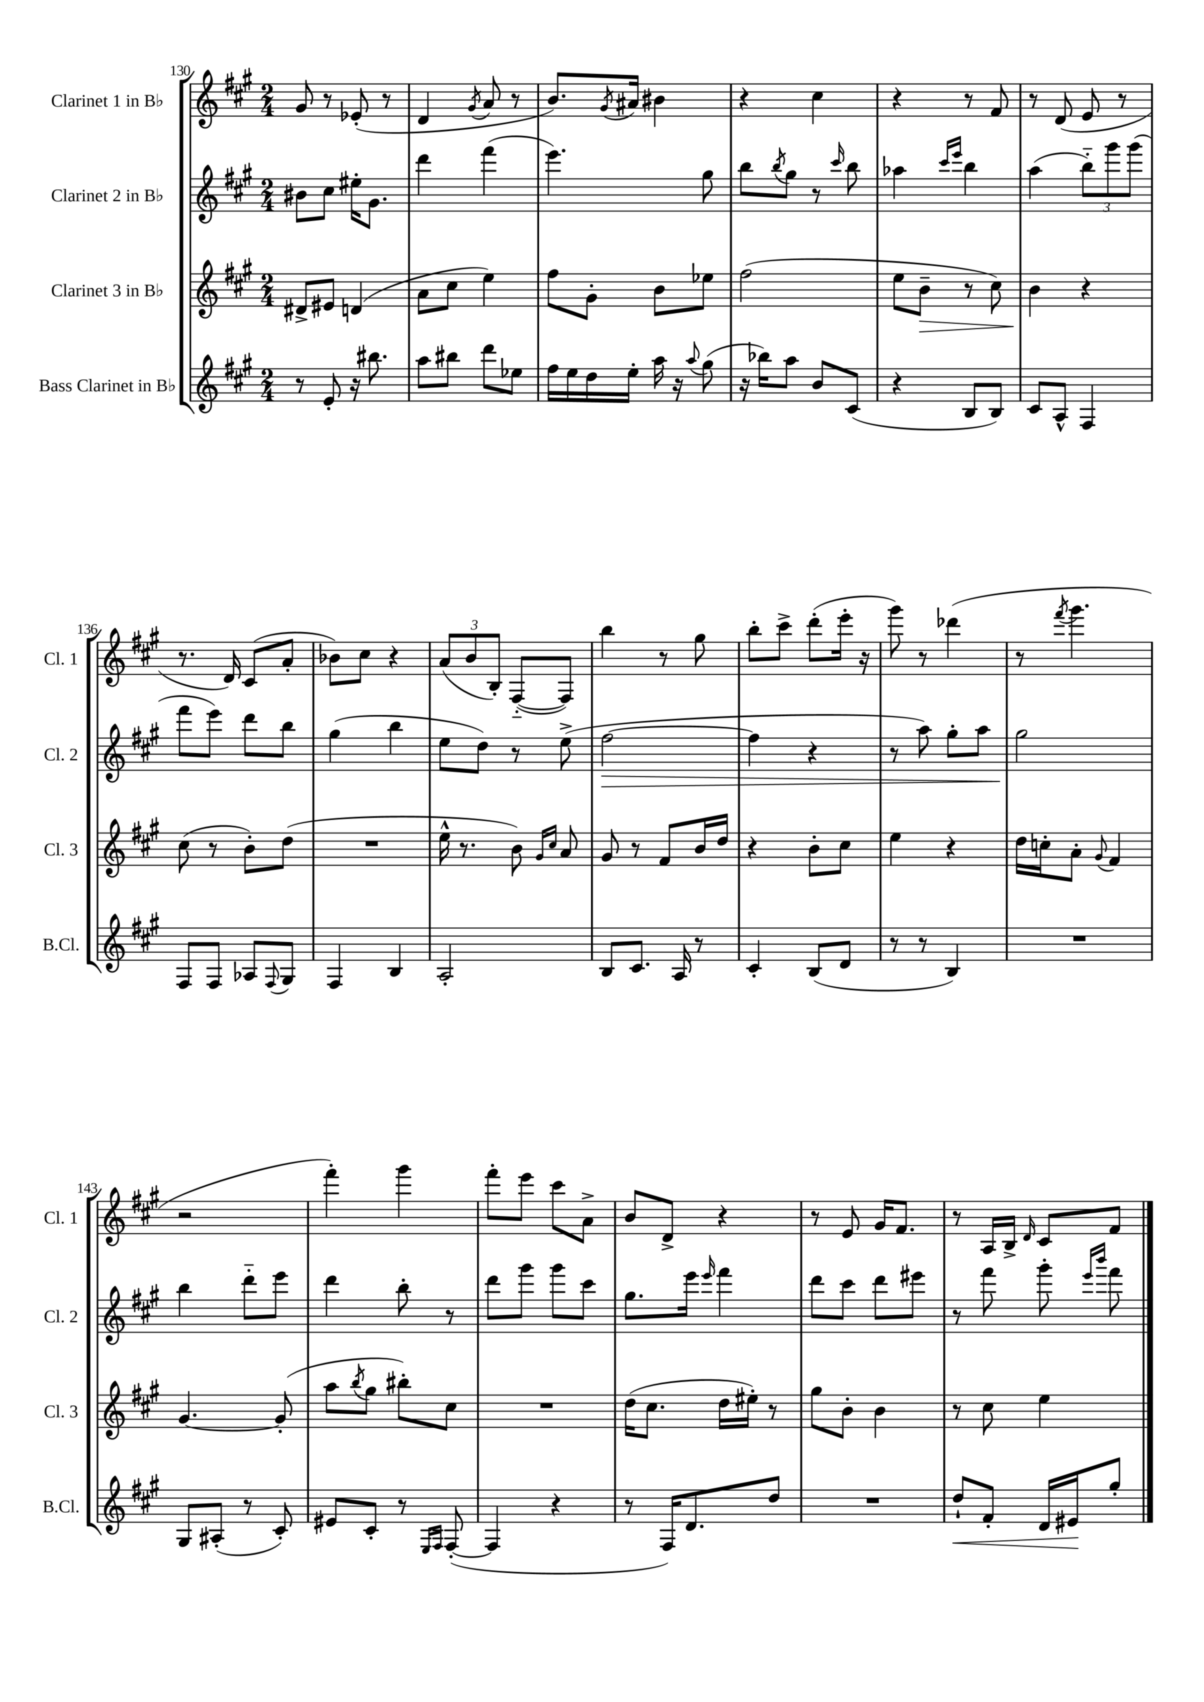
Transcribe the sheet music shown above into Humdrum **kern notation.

**kern	**dynam	**kern	**dynam	**kern	**dynam	**kern
*part4	*part4	*part3	*part3	*part2	*part2	*part1
*staff4	*staff4	*staff3	*staff3	*staff2	*staff2	*staff1
*I"Bass Clarinet in B♭	*	*I"Clarinet 3 in B♭	*	*I"Clarinet 2 in B♭	*	*I"Clarinet 1 in B♭
*I'B.Cl.	*	*I'Cl. 3	*	*I'Cl. 2	*	*I'Cl. 1
*clefG2	*	*clefG2	*	*clefG2	*	*clefG2
*k[f#c#g#]	*	*k[f#c#g#]	*	*k[f#c#g#]	*	*k[f#c#g#]
*M2/4	*	*M2/4	*	*M2/4	*	*M2/4
=130	=130	=130	=130	=130	=130	=130
8r	.	8d#X^/L	.	8b#X\L	.	8g#/
8e'/	.	8e#X/J	.	8cc#\J	.	8r
16r	.	(4dn/	.	16ee#X'\KL	.	(8e-X'/
8.bb#X\	.	.	.	8.g#\J	.	.
.	.	.	.	.	.	8r
=131	=131	=131	=131	=131	=131	=131
8aa\L	.	8a\L	.	4ddd\	.	4d/
8bb#X\J	.	8cc#\J	.	.	.	.
.	.	.	.	.	.	8qg#/
8ddd\L	.	4ee\)	.	(4fff#\	.	8a/
8ee-X\J	.	.	.	.	.	8r
=132	=132	=132	=132	=132	=132	=132
16ff#\LL	.	8ff#\L	.	4.eee\)	.	8.b/L)
16ee\	.	.	.	.	.	.
16dd\	.	8g#'\J	.	.	.	.
.	.	.	.	.	.	8qg#/
16ee'\JJ	.	.	.	.	.	16a#X/Jk
16aa\	.	8b\L	.	.	.	4b#X\
16r	.	.	.	.	.	.
8qqaa/	.	.	.	.	.	.
(8gg#\	.	8ee-X\J	.	8gg#\	.	.
=133	=133	=133	=133	=133	=133	=133
16r	.	(2ff#\	.	8bb\L	.	4r
16bb-X\KL)	.	.	.	.	.	.
.	.	.	.	8qbb/	.	.
8aa\J	.	.	.	8gg#\J	.	.
8b/L	.	.	.	8r	.	4cc#\
.	.	.	.	16qqccc#/	.	.
(8c#/J	.	.	.	8bb\	.	.
=134	=134	=134	=134	=134	=134	=134
4r	.	8ee\L	.	4aa-X\	.	4r
!	!	!	!LO:HP:b	!	!	!
.	.	8b~\J	>	.	.	.
.	.	.	.	16qqccc#/LL	.	.
.	.	.	.	16qqeee/JJ	.	.
8B/L	.	8r	.	4bb\	.	8r
8B/J)	.	8cc#\)	.	.	.	8f#/
=135	=135	=135	=135	=135	=135	=135
8c#/L	.	4b\	.	(4aa\	.	8r
8A^^/J	.	.	.	.	.	(8d/
4F#/	.	4r	]	12bb\L)	.	8e/
.	.	.	.	12ggg#\	.	.
.	.	.	.	.	.	8r
.	.	.	.	(12ggg#\J	.	.
!!LO:LB:g=z
=136	=136	=136	=136	=136	=136	=136
8F#/L	.	(8cc#\	.	8fff#\L	.	8.r
8F#/J	.	8r	.	8eee\J)	.	.
.	.	.	.	.	.	16d/)
8A-X/L	.	8b'\L)	.	8ddd\L	.	(8c#/L
8qqF#/	.	.	.	.	.	.
8G#/J	.	(8dd\J	.	8bb\J	.	8a'/J
=137	=137	=137	=137	=137	=137	=137
4F#/	.	2r	.	(4gg#\	.	8b-X\L)
.	.	.	.	.	.	8cc#\J
4B/	.	.	.	4bb\	.	4r
=138	=138	=138	=138	=138	=138	=138
2A'/	.	16ee^^\	.	8ee\L	.	(12a/L
.	.	8.r	.	.	.	.
.	.	.	.	.	.	12b/
.	.	.	.	8dd\J)	.	.
.	.	.	.	.	.	12B'/J)
.	.	8b\)	.	8r	.	([8F#/L
.	.	16qqg#/LL	.	.	.	.
.	.	16qqcc#/JJ	.	.	.	.
.	.	8a/	.	(8ee^\	.	8F#/J])
=139	=139	=139	=139	=139	=139	=139
!	!	!	!	!	!LO:HP:b	!
8B/L	.	8g#/	.	[2ff#\	>	4bb\
8.c#/J	.	8r	.	.	.	.
.	.	8f#/L	.	.	.	8r
16A/	.	.	.	.	.	.
8r	.	16b/L	.	.	.	8gg#\
.	.	16dd/JJ	.	.	.	.
=140	=140	=140	=140	=140	=140	=140
4c#'/	.	4r	.	4ff#\]	.	8bb'\L
.	.	.	.	.	.	8ccc#^\J
(8B/L	.	8b'\L	.	4r	.	(8ddd'\L
8d/J	.	8cc#\J	.	.	.	16eee'\Jk
.	.	.	.	.	.	16r
=141	=141	=141	=141	=141	=141	=141
8r	.	4ee\	.	8r	.	8ggg#\)
8r	.	.	.	8aa\)	.	8r
4B/)	.	4r	.	8gg#'\L	.	(4ddd-X\
.	.	.	.	8aa\J	.	.
=142	=142	=142	=142	=142	=142	=142
2r	.	16dd\LL	.	2gg#\	.	8r
.	.	16ccn'\J	.	.	.	.
.	.	.	.	.	.	8qfff#/
.	.	8a'\J	.	.	.	4.ggg#\
.	.	8qqg#/	.	.	.	.
.	.	4f#/	.	.	.	.
.	.	.	.	.	]	.
!!LO:LB:g=z
=143	=143	=143	=143	=143	=143	=143
8G#/L	.	[4.g#/	.	4bb\	.	2r
(8A#X'/J	.	.	.	.	.	.
8r	.	.	.	8ddd\L	.	.
8c#'/)	.	(8g#'/]	.	8eee\J	.	.
=144	=144	=144	=144	=144	=144	=144
8e#X/L	.	8aa\L	.	4ddd\	.	4fff#'\)
.	.	8qbb/	.	.	.	.
8c#'/J	.	8gg#\J	.	.	.	.
8r	.	8bb#X'\L)	.	8bb'\	.	4ggg#\
16qqE/LL	.	.	.	.	.	.
16qqF#/JJ	.	.	.	.	.	.
([8F#'/	.	8cc#\J	.	8r	.	.
=145	=145	=145	=145	=145	=145	=145
4F#/]	.	2r	.	8ddd\L	.	8fff#'\L
.	.	.	.	8ggg#\J	.	8eee\J
4r	.	.	.	8ggg#\L	.	8ccc#\L
.	.	.	.	8ccc#\J	.	8a^\J
=146	=146	=146	=146	=146	=146	=146
8r	.	(16dd\KL	.	8.gg#\L	.	8b/L
.	.	8.cc#\J	.	.	.	.
16F#/KL)	.	.	.	.	.	8d^/J
8.d/	.	.	.	16eee\Jk	.	.
.	.	.	.	16qqeee/	.	.
.	.	16dd\LL	.	4fff#\	.	4r
.	.	16ee#X'\JJ)	.	.	.	.
8dd/J	.	8r	.	.	.	.
=147	=147	=147	=147	=147	=147	=147
2r	.	8gg#\L	.	8ddd\L	.	8r
.	.	8b'\J	.	8ccc#\J	.	8e/
.	.	4b\	.	8ddd\L	.	16g#/KL
.	.	.	.	.	.	8.f#/J
.	.	.	.	8eee#X\J	.	.
=148	=148	=148	=148	=148	=148	=148
!	!LO:HP:b	!	!	!	!	!
8dd`/L	<	8r	.	8r	.	8r
8f#'/J	.	8cc#\	.	8fff#\	.	16A/LL
.	.	.	.	.	.	16B^/JJ
.	.	.	.	.	.	16qqd/
16d/LL	.	4ee\	.	8ggg#'\	.	8c#/L
16e#X/J	.	.	.	.	.	.
.	.	.	.	16qqeee/LL	.	.
.	.	.	.	16qqbbb/JJ	.	.
8gg#'/J	[	.	.	8fff#\	.	8f#/J
==	==	==	==	==	==	==
*-	*-	*-	*-	*-	*-	*-
